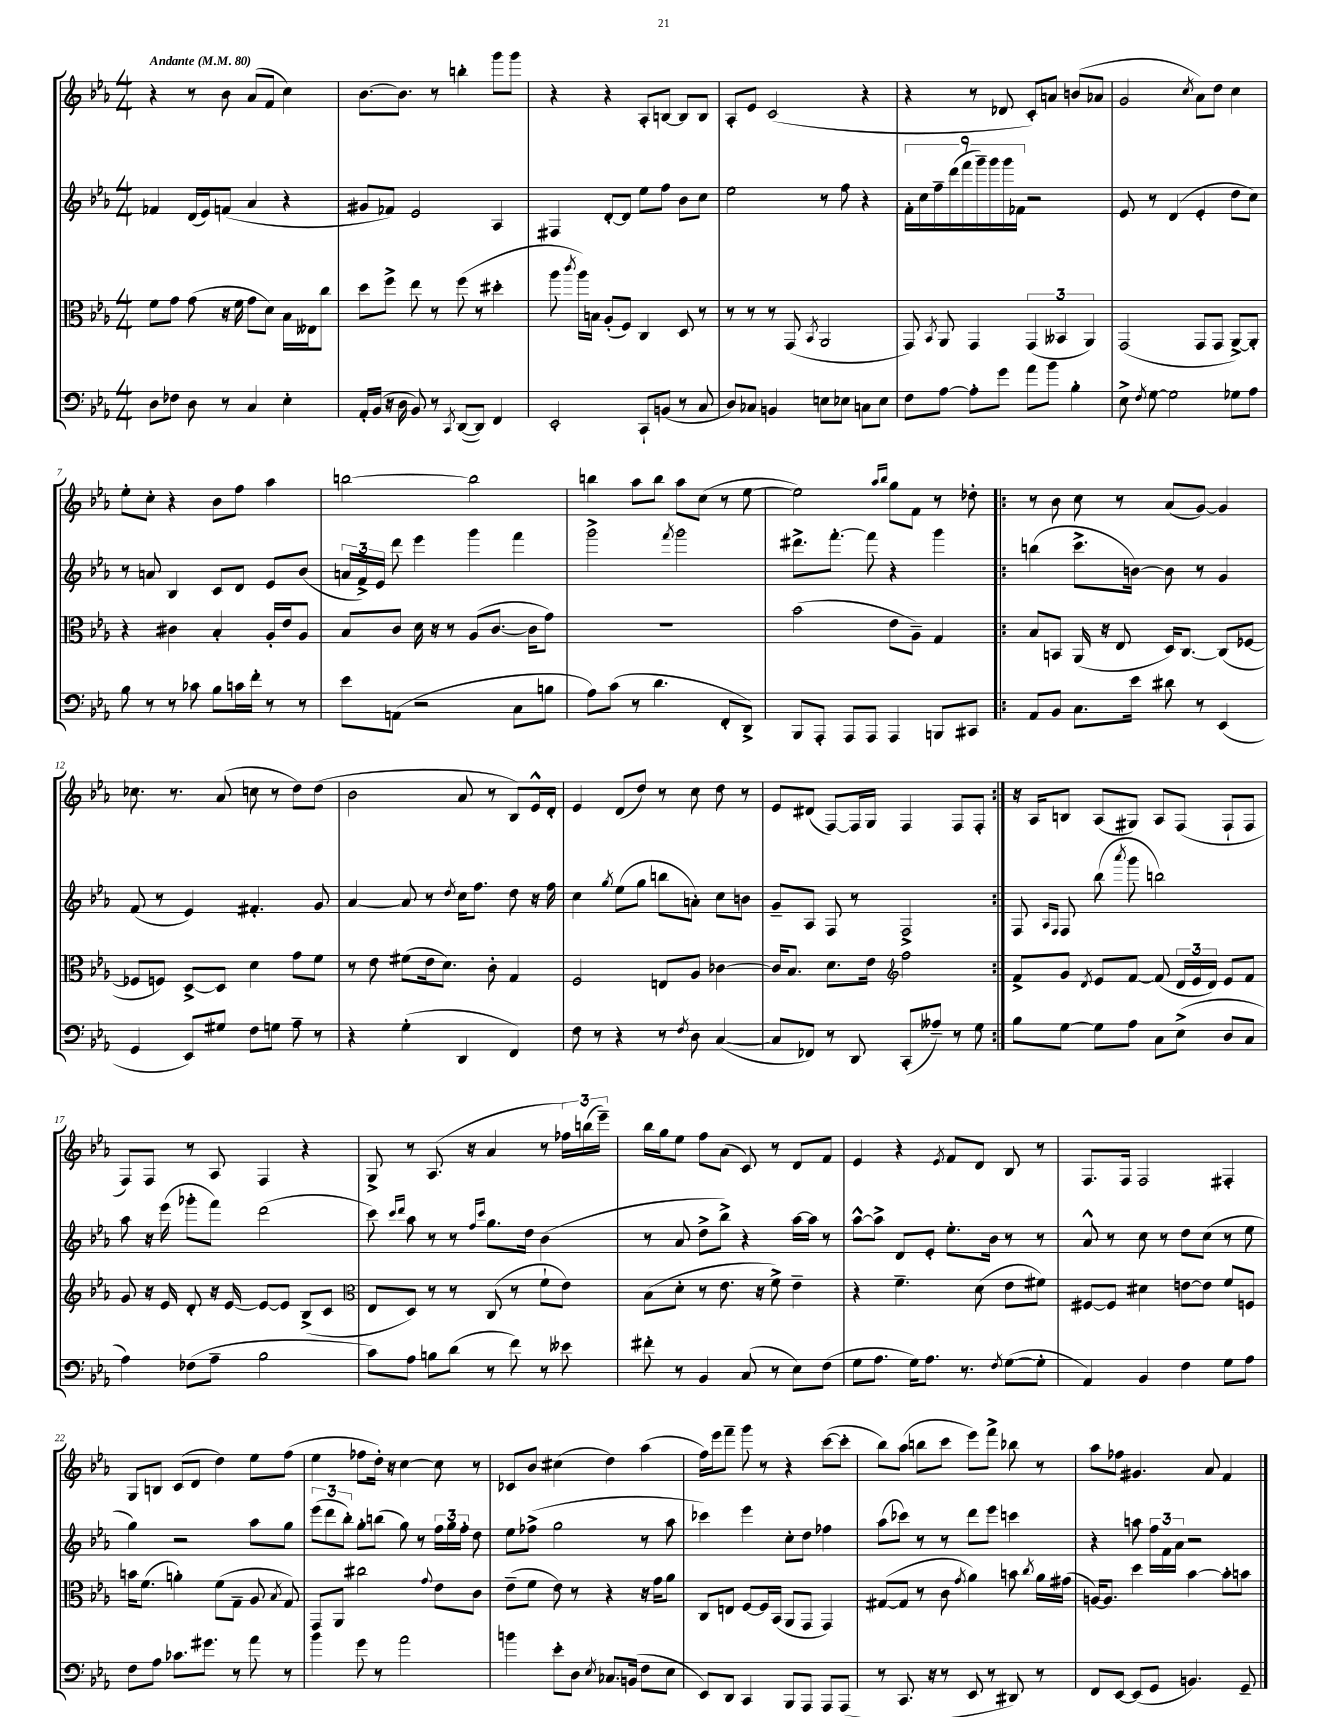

**kern	**kern	**kern	**kern
*staff4	*staff3	*staff2	*staff1
*clefF4	*clefC3	*clefG2	*clefG2
*k[b-e-a-]	*k[b-e-a-]	*k[b-e-a-]	*k[b-e-a-]
*M4/4	*M4/4	*M4/4	*M4/4
*MM80	*MM80	*MM80	*MM80
8D	8f	4f-	4r
8F-	8g	.	.
8D	(8g	(16d	8r
.	.	16e-)	.
8r	16r	(8f	8b-
.	16f	.	.
4C	8g	4a-	(8a-
.	8d)	.	8f
4E-'	16B-	4r	4cc)
.	16E--	.	.
.	8cc	.	.
=	=	=	=
16AA-'	8dd	8g#	[8.b-
(16BB-	.	.	.
16r	8ff^	8f-)	.
16D	.	.	8.b-]
8BB-)	8ee-	2e-	.
8r	8r	.	8r
8qCC	.	.	.
([8DD	(8ff	.	4bb'
8DD])	8r	.	.
4FF	4dd#'	4A-	8ggg
.	.	.	8ggg
=	=	=	=
2EE-'	8aa-	4F#	4r
.	8qccc	.	.
.	16aa-)	.	.
.	16B	.	.
.	(8A-'	[8d'	4r
.	8F)	8d]	.
8CC`	4C	8ee-	8A-'
(8BB	.	8ff	[8B
8r	8D	8b-	8B]
8C	8r	8cc	8B
=	=	=	=
8D)	8r	2ee-	8A-'
8C-	8r	.	8e-
4BB	8r	.	(2c
.	(8GG	.	.
.	8qBB-	.	.
8E	2AA-	8r	.
8E-	.	8ff	.
8C	.	4r	4r
8E-	.	.	.
=	=	=	=
8F	8GG)	18f'	4r
.	.	18cc	.
.	.	18ff~	.
.	8qBB-	.	.
[8A-	8AA-	.	.
.	.	(18ddd	.
.	.	18fff	.
8A-']	4GG	.	8r
.	.	18ggg~)	.
.	.	18ggg	.
8g	.	.	8d-
.	.	18ggg	.
.	.	18f-	.
8a-	(6GG	2r	8c')
8b-	.	.	8a
.	6BB--	.	.
4B-'	.	.	(8b
.	6AA-)	.	.
.	.	.	8a-
=	=	=	=
8E-^	(2GG	8e-	2g
8qF	.	.	.
[8G	.	8r	.
2G]	.	(4d	.
.	.	.	8qcc
.	8GG	4e-'	8a-)
.	8GG	.	8dd
8G-	[8AA-^)	8dd	4cc
8A-	8AA-']	8cc)	.
=	=	=	=
8B-	4r	8r	8ee-'
8r	.	8a	8cc'
8r	4c#	4B-	4r
8c-	.	.	.
8B-	4B-'	8c	8b-
16c	.	8d	8ff
16f'	.	.	.
8r	16A-'	8e-	4aa-
.	16e-	.	.
8r	8A-	(8b-	.
=	=	=	=
8e-	8B-	24a	[2bb
.	.	24f^)	.
.	.	24e-	.
(8AA	8c	8ddd	.
2r	16d	4eee-	.
.	16r	.	.
.	8r	.	.
.	(8A-	4ggg	2bb]
.	[8.c	.	.
8C	.	4fff	.
.	16c]	.	.
8B	8g)	.	.
=	=	=	=
8A-)	1r	2ggg^	4bb
(8c	.	.	.
8r	.	.	8aa-
4.d	.	.	8bb
.	.	8qfff	.
.	.	2ggg	8aa-
.	.	.	(8cc
8FF'	.	.	8r
8DD^)	.	.	[8ee-
=	=	=	=
8BBB-	(2b-	8.ddd#^	2ee-])
8AAA-'	.	.	.
.	.	[8.fff'	.
8AAA-	.	.	.
8AAA-	.	8fff]	.
.	.	.	16qqaa-
.	.	.	16qqbb-
4AAA-	8e-	4r	8gg
.	8A-~)	.	8f
8BBB	4G	4ggg	8r
8CC#	.	.	8dd-'
=!|:	=!|:	=!|:	=!|:
8AA-	8B-	(4bb	8r
8BB-	8BB	.	8b-
8.C	(16AA-	8.ccc^	8cc
.	16r	.	.
.	8E-	.	8r
16e-	.	[16b)	.
8d#	16D)	8b]	(8a-
.	[8.C	.	.
8r	.	8r	[8g)
(4EE-	(8C]	4g	4g]
.	[8F-	.	.
=	=	=	=
4GG	8F-]	(8f	8.cc-
.	8F)	8r	.
.	.	.	8.r
8EE-)	[8D^	4e-)	.
8G#	8D]	.	(8a-
8F	4d	4.f#'	8cc
8G	.	.	8r
8A-~	8g	.	8dd)
8r	8f	8g	(8dd
=	=	=	=
4r	8r	[4a-	2b-
.	8e-	.	.
(4G'	(8f#	8a-]	.
.	16e-	8r	.
.	8.d)	.	.
.	.	8qdd	.
4DD	.	16cc	8a-
.	.	8.ff	.
.	8c'	.	8r
4FF)	4G	8dd	8B-)
.	.	16r	16e-^^
.	.	16ff	16d'
=	=	=	=
8F	2F	4cc	4e-
8r	.	.	.
.	.	8qgg	.
4r	.	(8ee-	(8d
.	.	8gg	8dd)
8r	8E	8bb	8r
8qF	.	.	.
8D	8A-	8a')	8cc
([4C	[4c-	8cc	8dd
.	.	8b	8r
=	=	=	=
8C]	16c-]	8g~	8e-
.	8.B-	.	.
8FF-)	.	8A-	(8d#
8r	8.d	8F	[8F)
8DD	.	8r	16F]
.	16e-	.	16G
*	*clefG2	*	*
(8CC'	2ff	2F^	4F
8A--~)	.	.	.
8r	.	.	8F
8G	.	.	8F'
=:|!	=:|!	=:|!	=:|!
8B-	8f^	8F	16r
.	.	.	16A-
.	.	16qqA-	.
.	.	16qqF	.
[8G	8g	8F	8B
.	8qd	.	.
8G]	8e-	(8bb-	(8A-
.	.	8qaaa-	.
8A-	[8f	8ggg	8G#)
8C	(8f]	2bb)	8A-
(8E-^	24d	.	(8F
.	24e-	.	.
.	24d)	.	.
8D	8e-	.	8F`
8C	8f	.	8F
=	=	=	=
4A-)	8g	8aa-	8F)
.	16r	16r	8F
.	16e-	(16eee-	.
(8F-	8d'	8ggg-'	8r
8A-~	16r	8fff)	8A-
.	[16e-	.	.
2B-	8e-_	(2ddd	4F
.	8e-]	.	.
.	(8B-^	.	4r
.	8c	.	.
=	=	=	=
*	*clefC3	*	*
8c)	8E-	8ccc)	8G^
.	.	16qqccc	.
.	.	16qqddd	.
8A-	8D)	8aa-	8r
8B	8r	8r	(8.A-
(8d	8r	8r	.
.	.	.	16r
.	.	16qqff	.
.	.	16qqccc	.
8r	(8C	8.gg	4a-
8f)	8r	.	.
.	.	16dd	.
8r	8f`	(4b-	8r
8e--	8e-)	.	24ff-)
.	.	.	(24bb
.	.	.	24eee-~)
=	=	=	=
8f#'	(8B-	8r	16bb-
.	.	.	16gg
8r	8d'	8a-	8ee-
4BB-	8r	8dd^	8ff
.	8.e-	8bb-^)	(8a-
(8C	.	4r	8c)
.	16r	.	.
8r	8f^)	.	8r
8E-)	4e-~	[16aa-	8d
.	.	16aa-]	.
(8F	.	8r	8f
=	=	=	=
8G	4r	[8aa-^^	4e-
8.A-	.	8aa-^]	.
.	4.f~	8d	4r
16G)	.	.	.
8.A-	.	8e-'	.
.	.	.	8qe-
.	.	8.ee-'	8f
8.r	.	.	.
.	(8d	.	8d
.	.	16b-	.
8qF	.	.	.
([8G	8e-	8r	8B-
8G']	8f#)	8r	8r
=	=	=	=
4AA-)	[8F#	8a-^^	8.F
.	8F#]	8r	.
.	.	.	16F
4BB-	4d#	8cc	2F
.	.	8r	.
4F	[8e	8dd	.
.	8e]	(8cc	.
8G	8f	8r	4F#'
8A-	8F	8ee-	.
=	=	=	=
8F	16b	4gg)	8G
.	(8.f	.	.
8A-	.	.	8B
8.c-	4a')	2r	(8c
.	.	.	8d
8.g#	.	.	.
.	(8f	.	4dd)
8r	8G~	.	.
8a-	8A-	8aa-	8ee-
.	8qB-	.	.
8r	8G)	8gg	(8ff
=	=	=	=
4b-	8GG	(12eee-	4ee-
.	.	12ddd	.
.	8AA-	.	.
.	.	12bb-')	.
8g	2cc#	8gg'	8ff-
8r	.	(8bb	16dd')
.	.	.	16r
2a-	.	8gg)	[4cc
.	.	8r	.
.	8qqg	.	.
.	8e-	24ff	8cc]
.	.	24gg	.
.	.	24ff'	.
.	8c	8dd	8r
=	=	=	=
4b	(8e-~	8ee-	8c-
.	8f	(8ff-^	8b-
8e-'	8e-)	2gg	(4cc#
8D	8r	.	.
8qE-	.	.	.
8.C-	4r	.	4dd)
(16BB	.	.	.
8F	16r	8r	(4aa-
.	16g	.	.
8E-	8a-	8aa-	.
=	=	=	=
8EE-)	8C	4ccc-)	16ff)
.	.	.	16eee-
8DD	8E	.	8fff~
4CC	[8F	4eee-	8ggg
.	16F]	.	8r
.	(16BB-	.	.
8BBB-	8AA-	8cc'	4r
8AAA-	8GG	8dd	.
8AAA-	4GG)	4ff-	([8ccc
(8AAA-	.	.	8ccc']
=	=	=	=
8r	([8G#	(8aa-	8bb-)
8.CC	8G#]	8ccc-)	(8aa-
.	8r	8r	8bb
16r	.	.	.
8r	8c	8r	8ccc
.	8qg	.	.
8EE-	4a-)	8ddd	8eee-)
8r	.	8eee-	8fff^
8DD#)	8b	4ccc	8bb-
.	8qcc	.	.
8r	16a-	.	8r
.	(16g#	.	.
=	=	=	=
8FF	[16A)	4r	8aa-
.	8.A]	.	.
[8EE-	.	.	8ff-
(8EE-]	4dd	8aa	4.g#
8GG	.	24ff	.
.	.	24f	.
.	.	24a-	.
4.BB)	[4b-	2r	.
.	.	.	8a-
.	8b-']	.	4f
8GG~	8b	.	.
==	==	==	==
*-	*-	*-	*-
